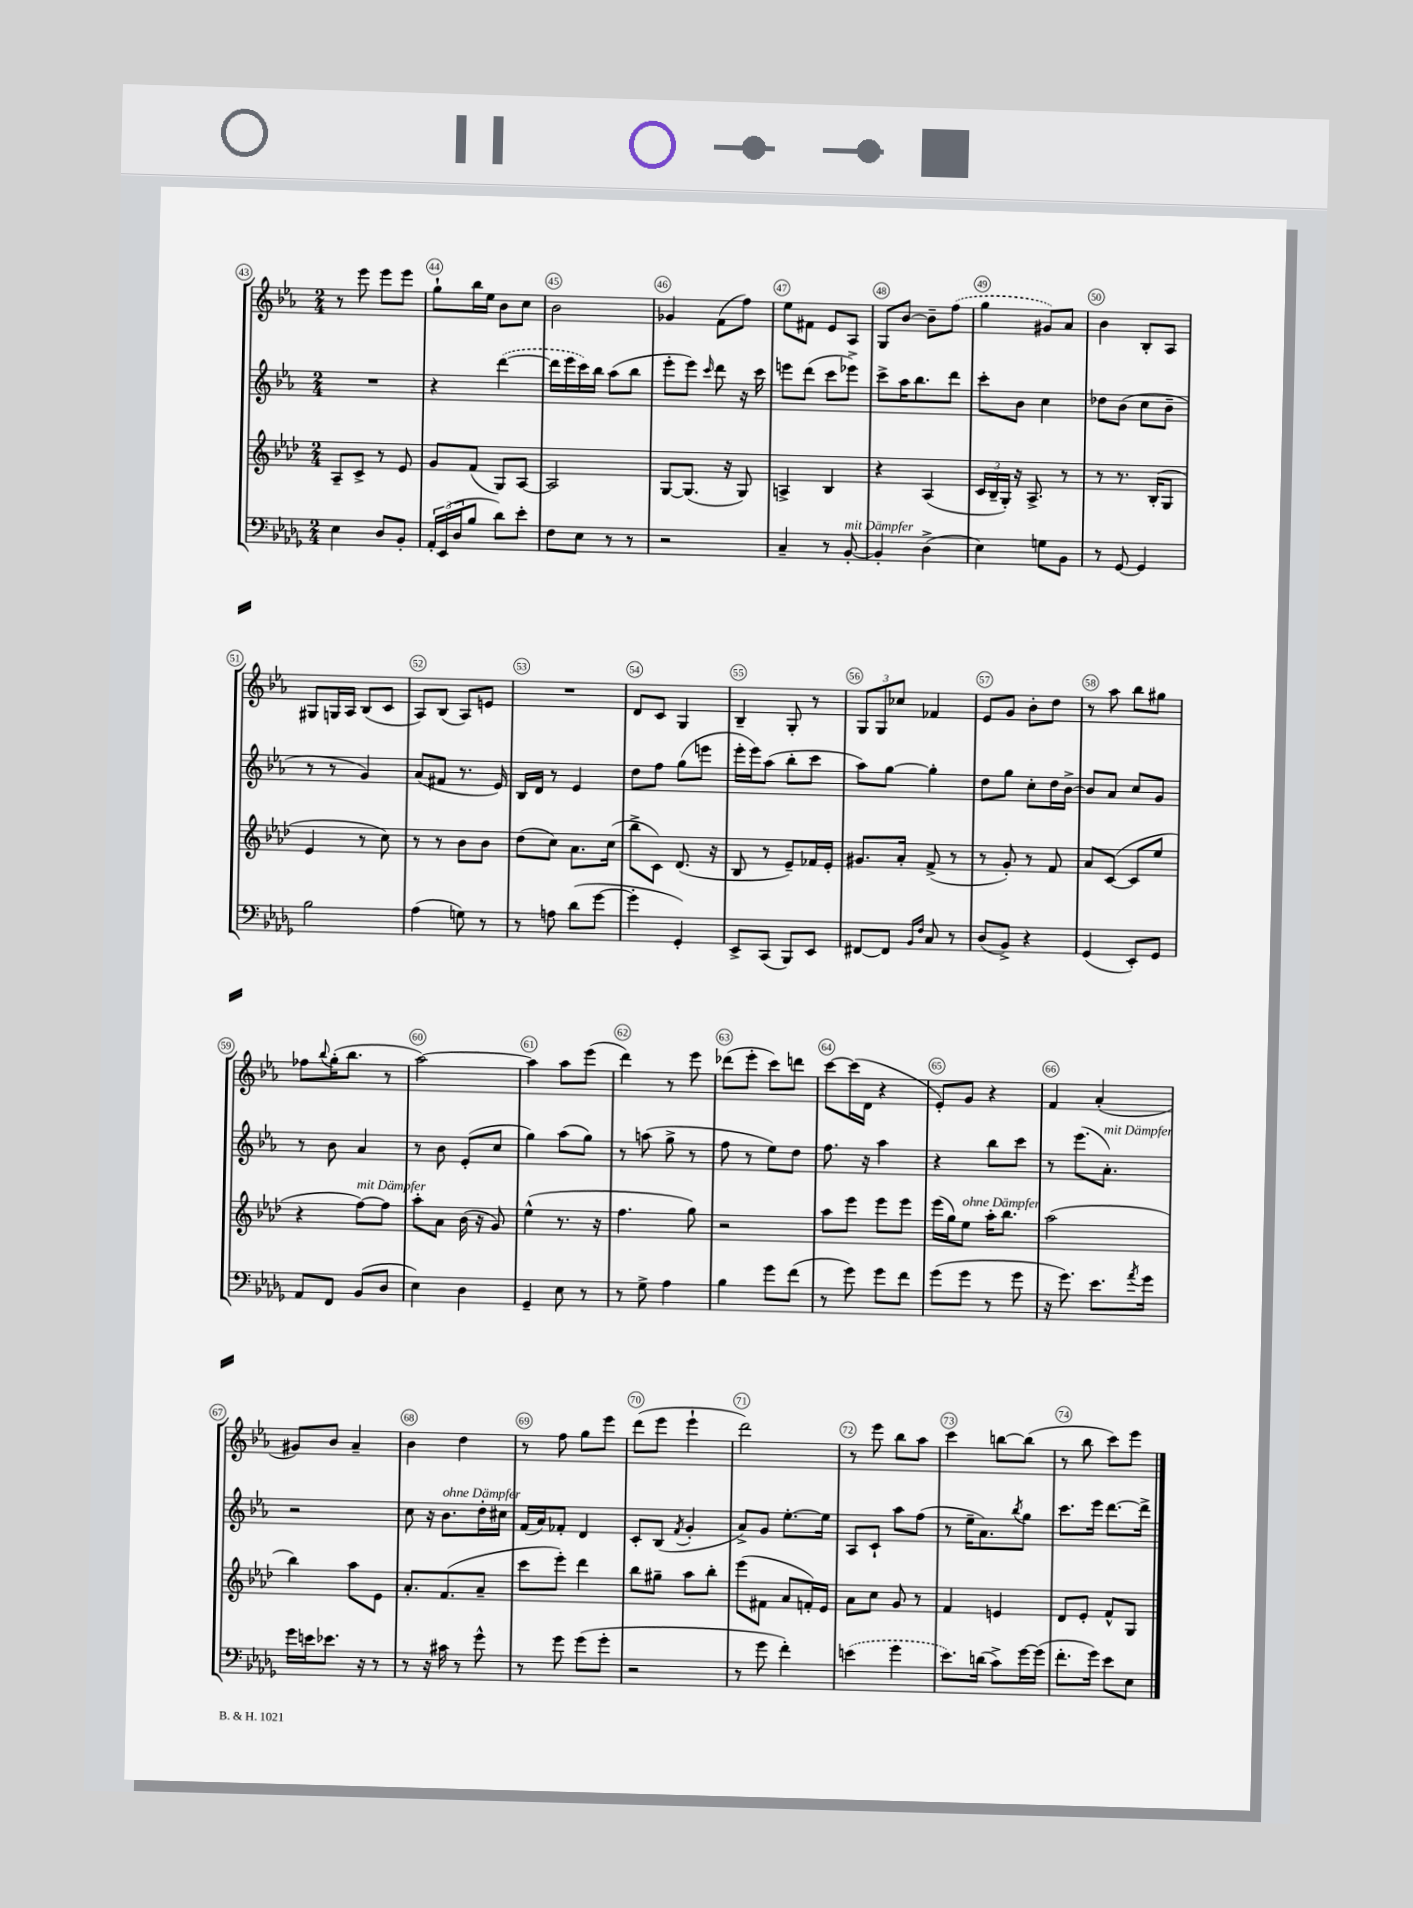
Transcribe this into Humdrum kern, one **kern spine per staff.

**kern	**kern	**kern	**kern
*staff4	*staff3	*staff2	*staff1
*clefF4	*clefG2	*clefG2	*clefG2
*k[b-e-a-d-g-]	*k[b-e-a-d-]	*k[b-e-a-]	*k[b-e-a-]
*M2/4	*M2/4	*M2/4	*M2/4
4E-	8A-~	2r	8r
.	8c^	.	8eee-
8D-	8r	.	8eee-
8BB-'	8e-	.	8eee-
=	=	=	=
24AA-'	8g	4r	8gg`
(24EE-	.	.	.
24D-	.	.	.
8B-	(8f	.	16bb-
.	.	.	16ee-
8d-)	8G)	([4ddd	8b-
8e-'	[8A-	.	8cc
=	=	=	=
8F	2A-]	16ddd]	2b-
.	.	16eee-	.
8E-	.	16ccc)	.
.	.	16bb-	.
8r	.	(8aa-	.
8r	.	8bb-	.
=	=	=	=
2r	[8G	8eee-'	4g-
.	(8.G]	8eee-)	.
.	.	16qqccc	.
.	.	8ddd	(8f
.	16r	.	.
.	8G)	16r	8ff)
.	.	16ccc	.
=	=	=	=
4C~	4A^	8eee	8ee-
.	.	(8ddd	8f#
8r	4B-	8ccc	8e-
[8BB-'	.	8eee-^)	8A-
=	=	=	=
4BB-']	4r	8ccc^	8G
.	.	16aa-	[8b-
.	.	8.bb-	.
(4D-^	(4A-	.	8b-~]
.	.	8ddd	(8ff
=	=	=	=
4E-)	24c	8ccc'	4gg
.	24B-~	.	.
.	24G')	.	.
.	16r	8b-	.
.	8.A-^	.	.
8G	.	4cc	8g#)
8BB-	8r	.	8a-
=	=	=	=
8r	8r	8dd-	4b-
[8GG-	8.r	(8b-	.
4GG-]	.	8cc	8B-'
.	(16B-'	.	.
.	8G	8b-~	8A-
=	=	=	=
2B-	4e-	8r	8G#
.	.	8r	16G
.	.	.	16A-
.	8r	4g)	(8B-
.	8cc)	.	8c
=	=	=	=
(4A-	8r	(8a-	8A-)
.	8r	8f#	(8B-
8G)	8b-	8.r	8A-)
8r	8b-	.	8e
.	.	16e-)	.
=	=	=	=
8r	(8dd-	16B-	2r
.	.	16d	.
8A	8cc)	8r	.
(8d-	8.a-	4e-	.
[8g-	.	.	.
.	(16cc	.	.
=	=	=	=
4g-']	8bb-^	8dd	8d
.	8c)	8ff	8c
4GG-')	(8.d-	(8gg	4G
.	.	8eee	.
.	16r	.	.
=	=	=	=
8EE-^	8B-	16eee-'	4B-~
.	.	16eee-)	.
(8CC	8r	(8aa-	.
8BBB-)	8e-~)	8bb-'	8G'
8EE-	16f-	8ccc	8r
.	16e-'	.	.
=	=	=	=
[8FF#	8.g#	8aa-)	12G
.	.	.	12G
8FF#]	.	[8gg	.
.	.	.	12cc-
.	16a-'	.	.
16qqBB-	.	.	.
16qqF	.	.	.
8C	(8f^	4gg']	4f-
8r	8r	.	.
=	=	=	=
(8D-	8r	8dd	8e-
8BB-^)	8g')	8gg	8g
4r	8r	8cc'	8b-'
.	8f	16dd	8dd
.	.	[16b-^	.
=	=	=	=
(4GG-	8a-	8b-]	8r
.	([8c	8a-	8aa-
8EE-')	8c]	8cc	8bb-
8GG-	8ee-	8g	8gg#
=	=	=	=
8AA-	4r	8r	8ff-
.	.	.	8qqbb-
8FF	.	8b-	(16gg'
.	.	.	8.bb-
(8BB-	[8ff)	4a-	.
8D-	8ff]	.	8r
=	=	=	=
4E-)	8aa-'	8r	[2aa-)
.	8a-	8b-	.
4D-	(16b-	(8e-'	.
.	16r	.	.
.	8g)	8cc	.
=	=	=	=
4GG-~	(4ee-^^	4gg)	4aa-]
8E-	8.r	(8aa-	8aa-
8r	.	8gg)	(8eee-
.	16r	.	.
=	=	=	=
8r	4.ff	8r	4ddd)
8G-^	.	(8aa	.
4A-	.	8gg^	8r
.	8gg)	8r	8eee-
=	=	=	=
4B-	2r	8ff	(8ddd-
.	.	8r	8eee-'
8g-	.	8ee-)	8ccc)
(8f	.	8dd	8ddd
=	=	=	=
8r	8aa-	8.ff	[8ccc
8g-)	8eee-	.	(16ccc]
.	.	16r	16d
8g-	8eee-	4aa-	4r
8f	8eee-	.	.
=	=	=	=
(8g-	(16eee-	4r	8e-')
.	16gg)	.	.
8g-	8ee-	.	8g
8r	16aa-'	8bb-	4r
.	8.bb-	.	.
8g-	.	8ccc	.
=	=	=	=
16r	(2aa-	8r	4f
8.g-)	.	.	.
.	.	(8.eee-	.
8.e-	.	.	(4a-'
.	.	8.a-')	.
8qa-	.	.	.
16g-	.	.	.
=	=	=	=
16g-	4bb-)	2r	8g#)
16e	.	.	.
8.e-	.	.	8b-
.	8aa-	.	4a-~
16r	.	.	.
8r	8e-	.	.
=	=	=	=
8r	8.a-'	8cc	4b-
16r	.	16r	.
16c#	(8.f	8.b-	.
8r	.	.	4dd
8g-^^	8a-~	16dd'	.
.	.	16cc#	.
=	=	=	=
8r	8ccc	(16f	8r
.	.	16a-)	.
8g-	8eee-')	8f-'	8ff
(8g-	4ddd-	4d	8gg
8g-'	.	.	8eee-
=	=	=	=
2r	8bb-	8c'	(8ddd
.	8gg#~	(8B-	8eee-
.	.	8qf	.
.	8aa-	4g'	4eee-`
.	8bb-'	.	.
=	=	=	=
8r	(8eee-	8a-^)	2ddd)
8g-	8f#	8g	.
4f')	8a-	[8.ee-'	.
.	16f')	.	.
.	16e-	16ee-]	.
=	=	=	=
(4e	8a-	8A-	8r
.	8cc	8c`	8eee-
4g-	8g	8aa-	8bb-
.	8r	(8ff	8aa-
=	=	=	=
8.e-)	4f	8r	4ccc
.	.	16ee-~	.
(16d	.	8.a-)	.
8c^)	4e	.	[8bb
.	.	8qbb-	.
[16g-	.	8gg	(8bb]
(16g-]	.	.	.
=	=	=	=
8.f'	8d-	8.ccc	8r
.	8e-'	.	8bb-
16g-)	.	16eee-	.
8e-	8f^^	[8.ddd	8ccc)
8E-	8G	.	8eee-
.	.	16ddd^]	.
==	==	==	==
*-	*-	*-	*-
